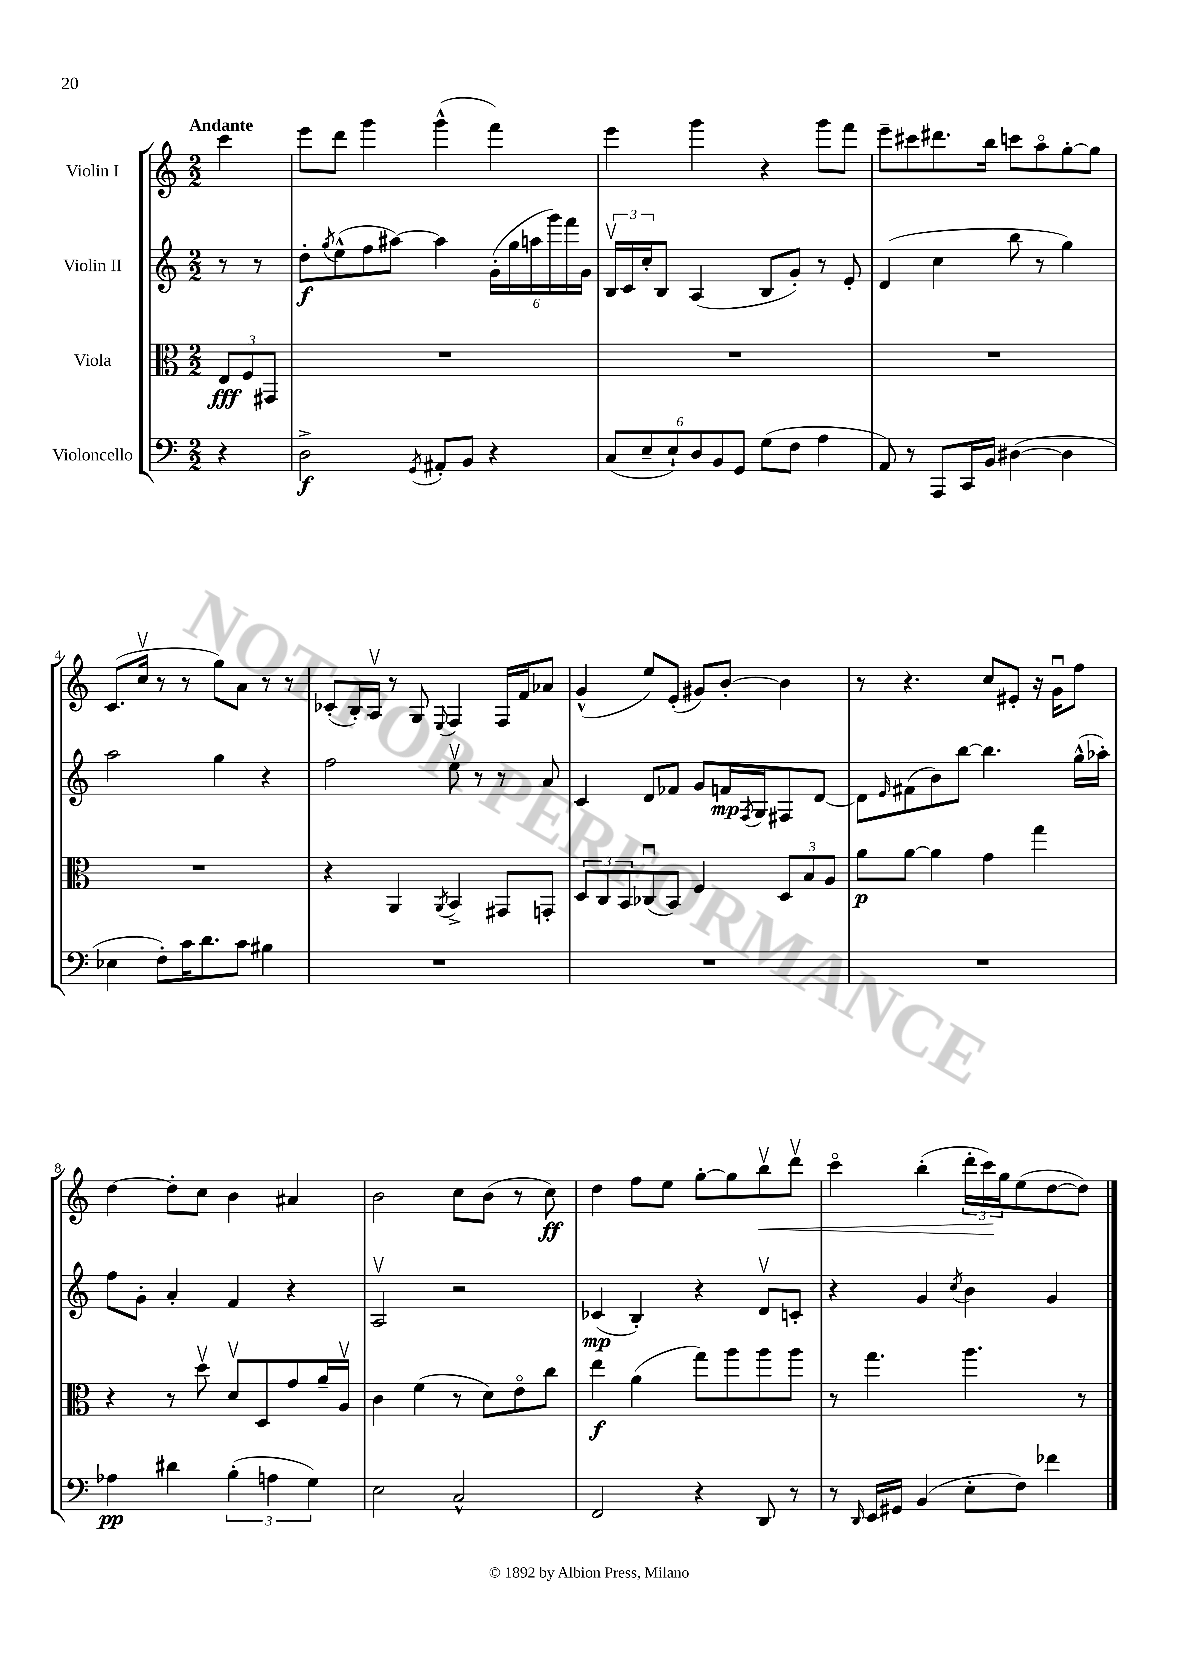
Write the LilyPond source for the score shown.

<<
\new StaffGroup <<
\new Staff = "s0" \with { instrumentName = "Violin I" } {
    \clef treble \key c \major \numericTimeSignature \time 2/2 \partial 4 \tempo "Andante"
    c'''4 |
    e'''8 d'''8 g'''4 g'''4-^( f'''4) |
    e'''4 g'''4 r4 g'''8 f'''8 |
    e'''8-- cis'''8 dis'''8. b''16 c'''8 a''8\flageolet g''8~-. g''8 |
    c'8.( c''16\upbow r8 r8 g''8) a'8 r8 r8 |
    ces'8-.( b16-.) a16\upbow r8 g8 \appoggiatura { e8 } f4 f16 f'16 aes'8 |
    g'4-^( e''8) e'8-.( gis'8) b'8~-. b'4 |
    r8 r4. c''8 eis'8-. r16 g'16\downbow f''8 |
    d''4~ d''8-. c''8 b'4 ais'4 |
    b'2 c''8 b'8( r8 c''8\ff) |
    d''4 f''8 e''8 g''8~-. g''8 b''8\upbow\< d'''8\upbow |
    c'''4\flageolet b''4-.( \tuplet 3/2 { d'''16-. c'''16\!) g''16 } e''8( d''8~ d''8) \bar "|." |
}
\new Staff = "s1" \with { instrumentName = "Violin II" } {
    \clef treble \key c \major \numericTimeSignature \time 2/2 \partial 4
    r8 r8 |
    d''8-.\f \acciaccatura { g''8 } e''8-^( f''8 ais''8~) ais''4 \tuplet 6/4 { g'16-.( g''16 a''16 g'''16) f'''16 g'16 } |
    \tuplet 3/2 { b16\upbow c'16 c''16-. } b8 a4( b8 g'8-.) r8 e'8-. |
    d'4( c''4 b''8 r8 g''4) |
    a''2 g''4 r4 |
    f''2 e''8\upbow r8 r8 a'8 |
    c'4 d'8 fes'8 g'8 f'16\mp \acciaccatura { f8 } g16 fis8 d'8~ |
    d'8 \grace { e'16 } fis'8( b'8) b''8~ b''4. g''16-^( aes''16-.) |
    f''8 g'8-. a'4-. f'4 r4 |
    a2\upbow r2 |
    ces'4\mp( b4-.) r4 d'8\upbow c'8-. |
    r4 g'4 \acciaccatura { c''8 } b'4 g'4 \bar "|." |
}
\new Staff = "s2" \with { instrumentName = "Viola" } {
    \clef alto \key c \major \numericTimeSignature \time 2/2 \partial 4
    \tuplet 3/2 { e8\fff f8 gis,8 } |
    R1 |
    R1 |
    R1 |
    R1 |
    r4 a,4 \acciaccatura { a,8 } b,4-> gis,8 g,8-. |
    \tuplet 3/2 { d8 c8 b,8 } ces8\downbow( b,8) f4 \tuplet 3/2 { d8 b8 a8 } |
    a'8\p a'8~ a'4 g'4 g''4 |
    r4 r8 d''8\upbow d'8\upbow d8 g'8 a'16-- a16\upbow |
    c'4 f'4( r8 d'8) e'8\flageolet c''8 |
    e''4\f a'4( g''8) a''8 a''8 a''8 |
    r8 g''4. a''4. r8 \bar "|." |
}
\new Staff = "s3" \with { instrumentName = "Violoncello" } {
    \clef bass \key c \major \numericTimeSignature \time 2/2 \partial 4
    r4 |
    d2->\f \acciaccatura { g,8 } ais,8-. b,8 r4 |
    \tuplet 6/4 { c8( e8-- e8-!) d8 b,8 g,8 } g8( f8 a4 |
    a,8) r8 a,,8 c,16 b,16 dis4~( dis4 |
    ees4 f8-.) c'16 d'8. c'8 bis4 |
    R1 |
    R1 |
    R1 |
    aes4\pp dis'4 \tuplet 3/2 { b4-.( a4 g4) } |
    e2 c2-^ |
    f,2 r4 d,8 r8 |
    r8 \grace { d,16 } e,16 gis,16 b,4( e8-. f8) fes'4 \bar "|." |
}
>>
>>
